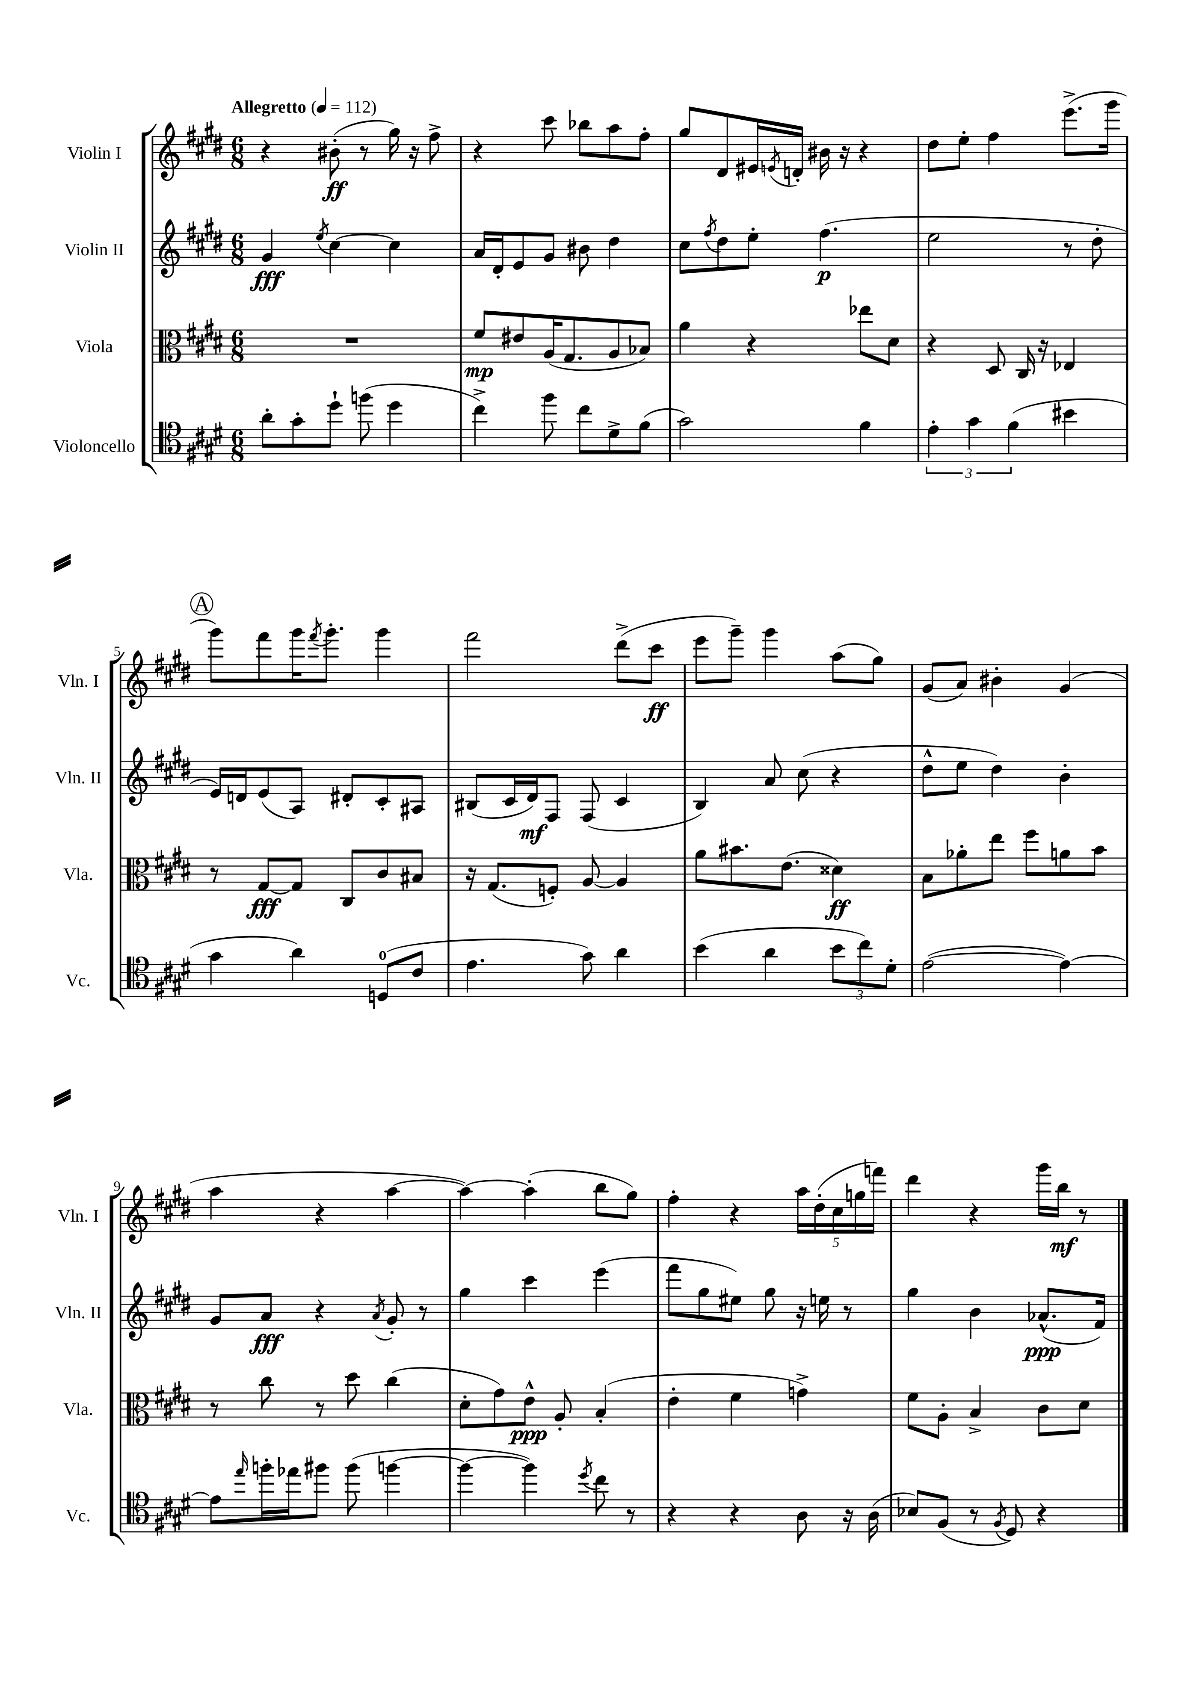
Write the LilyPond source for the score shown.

<<
\new StaffGroup <<
\new Staff = "s0" \with { instrumentName = "Violin I" shortInstrumentName = "Vln. I" } {
    \clef treble \key e \major \numericTimeSignature \time 6/8 \tempo "Allegretto" 4 = 112
    r4 bis'8-.\ff( r8 gis''16) r16 fis''8-> |
    r4 cis'''8 bes''8 a''8 fis''8-. |
    gis''8 dis'8 eis'16 \acciaccatura { e'8 } d'16-. bis'16 r16 r4 |
    dis''8 e''8-. fis''4 e'''8.->( gis'''16 |
    \mark \markup { \circle "A" } gis'''8) fis'''8 gis'''16 \acciaccatura { fis'''8 } gis'''8.-. gis'''4 |
    fis'''2 dis'''8->( cis'''8\ff |
    e'''8 gis'''8--) gis'''4 a''8( gis''8) |
    gis'8( a'8) bis'4-. gis'4( |
    a''4 r4 a''4~ |
    a''4~) a''4-.( b''8 gis''8) |
    fis''4-. r4 \tuplet 5/4 { a''16 dis''16-.( cis''16 g''16 f'''16) } |
    dis'''4 r4 gis'''16 b''16\mf r8 \bar "|." |
}
\new Staff = "s1" \with { instrumentName = "Violin II" shortInstrumentName = "Vln. II" } {
    \clef treble \key e \major \numericTimeSignature \time 6/8
    gis'4\fff \acciaccatura { e''8 } cis''4~ cis''4 |
    a'16 dis'16-. e'8 gis'8 bis'8 dis''4 |
    cis''8 \acciaccatura { fis''8 } dis''8 e''8-. fis''4.\p( |
    e''2 r8 dis''8-. |
    \mark \markup { \circle "A" } e'16) d'16 e'8( a8) dis'8-. cis'8-. ais8 |
    bis8( cis'16 dis'16\mf) fis8 fis8( cis'4 |
    b4) a'8 cis''8( r4 |
    dis''8-^ e''8 dis''4) b'4-. |
    gis'8 a'8\fff r4 \acciaccatura { a'8 } gis'8-. r8 |
    gis''4 cis'''4 e'''4( |
    fis'''8 gis''8 eis''8) gis''8 r16 e''16 r8 |
    gis''4 b'4 aes'8.-^\ppp( fis'16) \bar "|." |
}
\new Staff = "s2" \with { instrumentName = "Viola" shortInstrumentName = "Vla." } {
    \clef alto \key e \major \numericTimeSignature \time 6/8
    R2. |
    fis'8\mp eis'8 a16( gis8. a8 bes8) |
    a'4 r4 ees''8 dis'8 |
    r4 dis8 cis16 r16 ees4 |
    \mark \markup { \circle "A" } r8 gis8~\fff gis8 cis8 cis'8 bis8 |
    r16 gis8.( f8-.) a8~ a4 |
    a'8 bis'8. e'8.( disis'4\ff) |
    b8 aes'8-. e''8 fis''8 a'8 b'8 |
    r8 cis''8 r8 dis''8 cis''4( |
    dis'8-. gis'8) e'8-^\ppp a8-. b4-.( |
    e'4-. fis'4 g'4->) |
    fis'8 a8-. b4-> cis'8 dis'8 \bar "|." |
}
\new Staff = "s3" \with { instrumentName = "Violoncello" shortInstrumentName = "Vc." } {
    \clef tenor \key e \major \numericTimeSignature \time 6/8
    a'8-. gis'8-. dis''8-! f''8( dis''4 |
    cis''4->) fis''8 cis''8 dis'8-> fis'8( |
    gis'2) fis'4 |
    \tuplet 3/2 { e'4-. gis'4 fis'4( } bis'4 |
    \mark \markup { \circle "A" } gis'4 a'4) d8-0( cis'8 |
    e'4. gis'8) a'4 |
    b'4( a'4 \tuplet 3/2 { b'8 cis''8) dis'8-. } |
    e'2~( e'4~) |
    e'8 \grace { e''16 } f''16-. ees''16 fis''8 fis''8( f''4~ |
    f''4~ f''4) \acciaccatura { dis''8 } cis''8 r8 |
    r4 r4 a8 r16 a16( |
    bes8) fis8( r8 \acciaccatura { fis8 } dis8) r4 \bar "|." |
}
>>
>>
